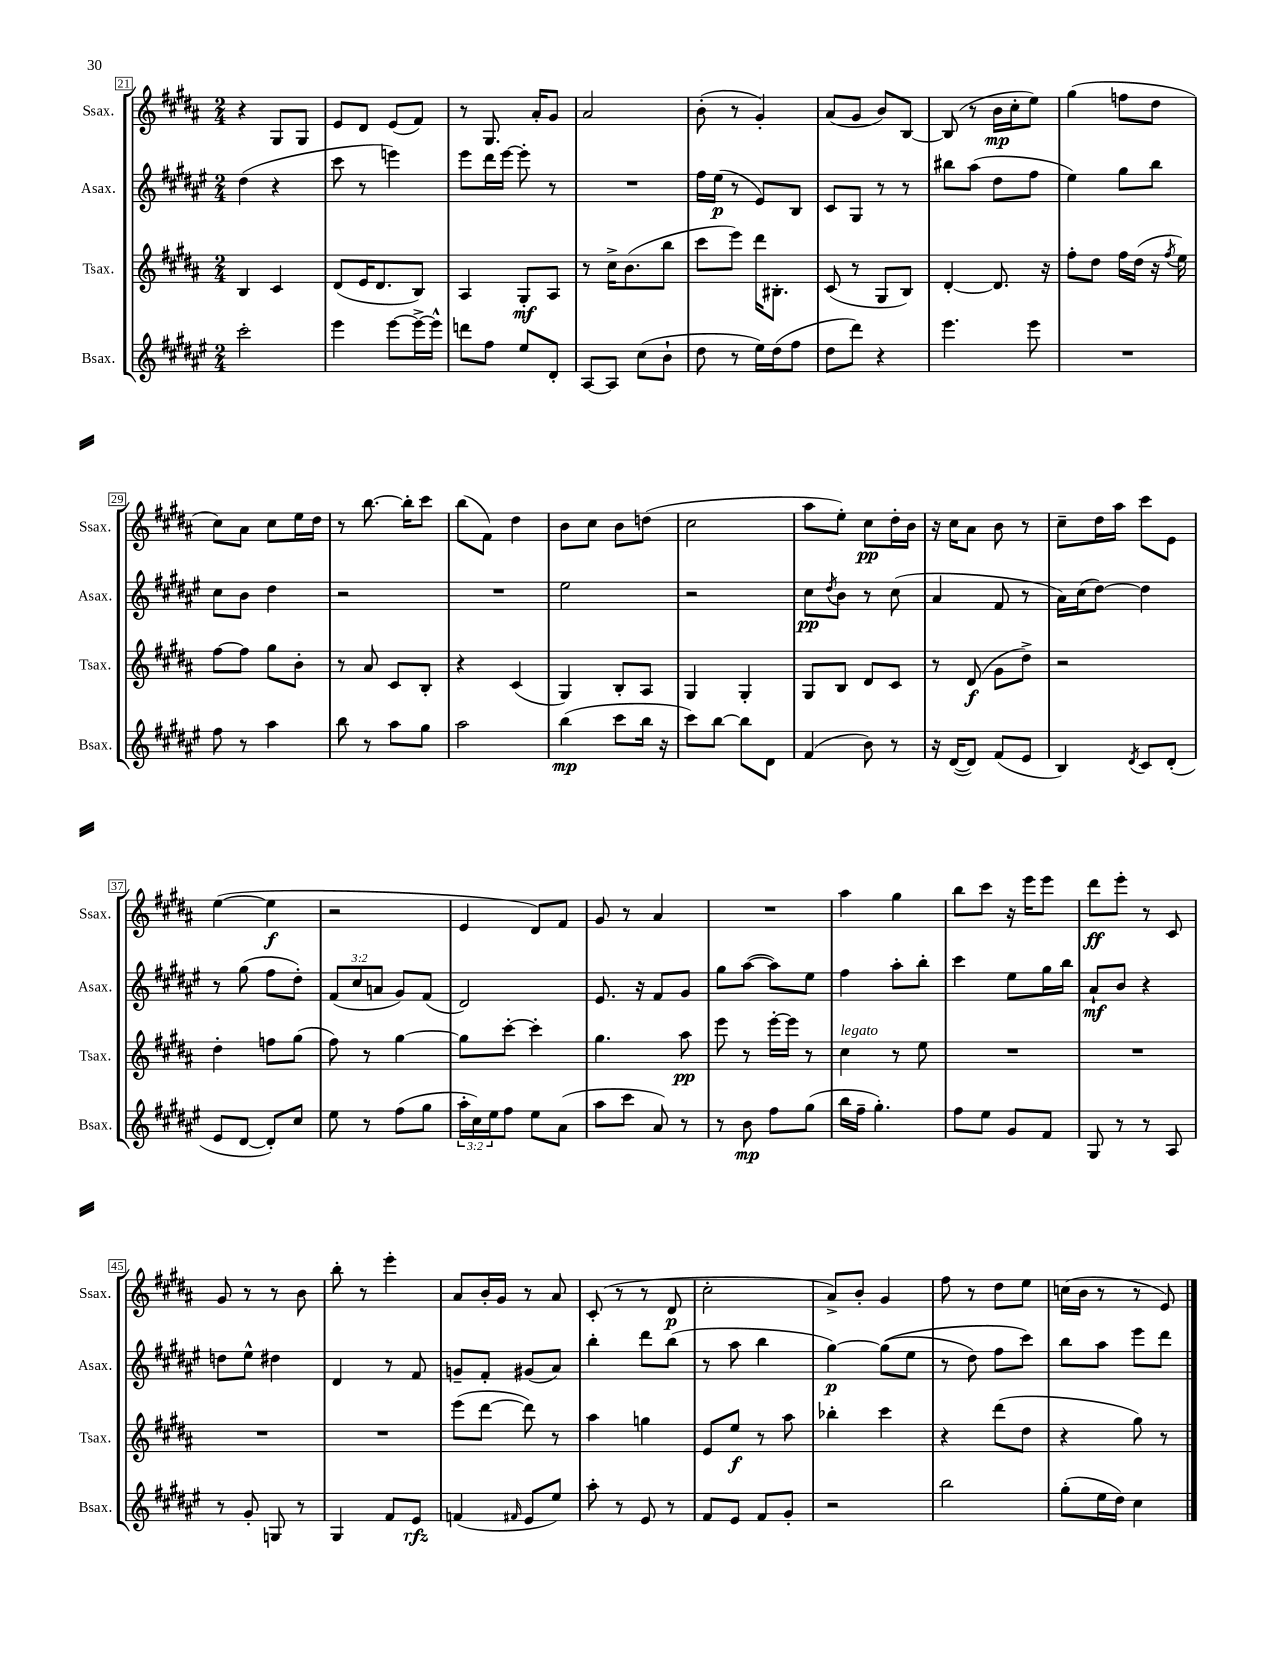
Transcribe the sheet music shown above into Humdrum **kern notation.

**kern	**kern	**kern	**kern
*staff4	*staff3	*staff2	*staff1
*clefG2	*clefG2	*clefG2	*clefG2
*k[f#c#g#d#a#e#]	*k[f#c#g#d#a#]	*k[f#c#g#d#a#e#]	*k[f#c#g#d#a#]
*M2/4	*M2/4	*M2/4	*M2/4
2ccc#'	4B	(4dd#	4r
.	4c#	4r	8G#
.	.	.	8G#
=	=	=	=
4eee#	(8d#	8ccc#	8e
.	16e	8r	8d#
.	8.d#	.	.
[8eee#	.	4eee)	(8e
16eee#^_	8B)	.	8f#)
16eee#^^]	.	.	.
=	=	=	=
8ddd	4A#	8eee#	8r
8ff#	.	16ddd#	8.G#
.	.	[16eee#	.
8ee#	8G#'	8eee#']	.
.	.	.	16a#'
8d#'	8A#	8r	8g#
=	=	=	=
[8A#	8r	2r	2a#
8A#]	16cc#^	.	.
.	(8.b	.	.
(8cc#	.	.	.
8b`	8bb	.	.
=	=	=	=
8dd#	8ccc#	16ff#	(8b'
.	.	(16ee#	.
8r	8eee)	8r	8r
16ee#)	16ddd#	8e#)	4g#')
(16dd#	8.B#'	.	.
8ff#	.	8B	.
=	=	=	=
8dd#	(8c#	8c#	(8a#
8ddd#)	8r	8G#	8g#
4r	8G#	8r	8b)
.	8B)	8r	[8B
=	=	=	=
4.eee#	[4d#'	8bb#	(8B]
.	.	(8aa#	8r
.	8.d#]	8dd#	16b
.	.	.	16cc#'
8eee#	.	8ff#	8ee)
.	16r	.	.
=	=	=	=
2r	8ff#'	4ee#)	(4gg#
.	8dd#	.	.
.	16ff#	8gg#	8ff
.	(16dd#	.	.
.	16r	8bb	8dd#
.	8qff#	.	.
.	16ee)	.	.
=	=	=	=
8ff#	[8ff#	8cc#	8cc#)
8r	8ff#]	8b	8a#
4aa#	8gg#	4dd#	8cc#
.	8b'	.	16ee
.	.	.	16dd#
=	=	=	=
8bb	8r	2r	8r
8r	8a#	.	[8.bb
8aa#	8c#	.	.
.	.	.	16bb']
8gg#	8B'	.	8ccc#
=	=	=	=
2aa#	4r	2r	(8bb
.	.	.	8f#)
.	(4c#	.	4dd#
=	=	=	=
(4bb	4G#)	2ee#	8b
.	.	.	8cc#
8ccc#	8B'	.	8b
16bb	8A#	.	(8dd
16r	.	.	.
=	=	=	=
8ccc#)	4G#	2r	2cc#
[8bb	.	.	.
8bb]	4G#'	.	.
8d#	.	.	.
=	=	=	=
(4f#	8G#	8cc#	8aa#
.	.	8qdd#	.
.	8B	8b	8ee')
8b)	8d#	8r	8cc#
8r	8c#	(8cc#	16dd#'
.	.	.	16b
=	=	=	=
16r	8r	4a#	16r
([16d#	.	.	16cc#
8d#])	(8d#	.	8a#
(8f#	8g#	8f#	8b
8e#	8dd#^)	8r	8r
=	=	=	=
4B)	2r	16a#)	8cc#~
.	.	(16cc#	.
.	.	[8dd#)	16dd#
.	.	.	16aa#
8qd#	.	.	.
8c#	.	4dd#]	8ccc#
(8d#'	.	.	8e
=	=	=	=
8e#	4dd#'	8r	([4ee
[8d#	.	(8gg#	.
8d#'])	8ff	8ff#	4ee]
8cc#	(8gg#	8dd#')	.
=	=	=	=
8ee#	8ff#)	(12f#	2r
.	.	12cc#	.
8r	8r	.	.
.	.	12a	.
(8ff#	[4gg#	8g#)	.
8gg#	.	(8f#	.
=	=	=	=
24aa#'	8gg#]	2d#)	4e
24cc#)	.	.	.
24ee#	.	.	.
8ff#	[8ccc#'	.	.
8ee#	4ccc#']	.	8d#)
(8a#	.	.	8f#
=	=	=	=
8aa#	4.gg#	8.e#	8g#
8ccc#	.	.	8r
.	.	16r	.
8a#)	.	8f#	4a#
8r	8aa#	8g#	.
=	=	=	=
8r	8eee	8gg#	2r
8b	8r	([8aa#	.
8ff#	[16eee'	8aa#])	.
.	16eee]	.	.
(8gg#	8r	8ee#	.
=	=	=	=
16bb	4cc#	4ff#	4aa#
16ff#~	.	.	.
4.gg#')	.	.	.
.	8r	8aa#'	4gg#
.	8ee	8bb'	.
=	=	=	=
8ff#	2r	4ccc#	8bb
8ee#	.	.	8ccc#
8g#	.	8ee#	16r
.	.	.	16eee
8f#	.	16gg#	8eee
.	.	16bb	.
=	=	=	=
8G#	2r	8a#`	8ddd#
8r	.	8b	8eee'
8r	.	4r	8r
8A#	.	.	8c#
=	=	=	=
8r	2r	8dd	8g#
8g#'	.	8ee#^^	8r
8G	.	4dd#	8r
8r	.	.	8b
=	=	=	=
4G#	2r	4d#	8bb'
.	.	.	8r
8f#	.	8r	4eee'
8e#	.	8f#	.
=	=	=	=
(4f	(8eee	8g~	8a#
.	[8ddd#	8f#'	16b'
.	.	.	16g#
16qqf#	.	.	.
8e#	8ddd#])	(8g#	8r
8ee#)	8r	8a#)	8a#
=	=	=	=
8aa#'	4aa#	4bb'	(8c#'
8r	.	.	8r
8e#	4gg	8ddd#	8r
8r	.	(8bb	8d#
=	=	=	=
8f#	8e	8r	2cc#'
8e#	8ee	8aa#	.
8f#	8r	4bb	.
8g#'	8aa#	.	.
=	=	=	=
2r	4bb-'	[4gg#)	8a#^)
.	.	.	8b'
.	4ccc#	&((8gg#]	4g#
.	.	8ee#	.
=	=	=	=
2bb	4r	8r	8ff#
.	.	8dd#)	8r
.	(8ddd#	8ff#	8dd#
.	8dd#	8ccc#&)	8ee
=	=	=	=
(8gg#'	4r	8bb	(16cc
.	.	.	16b
16ee#	.	8aa#	8r
16dd#)	.	.	.
4cc#	8gg#)	8eee#	8r
.	8r	8ddd#	8e)
==	==	==	==
*-	*-	*-	*-
